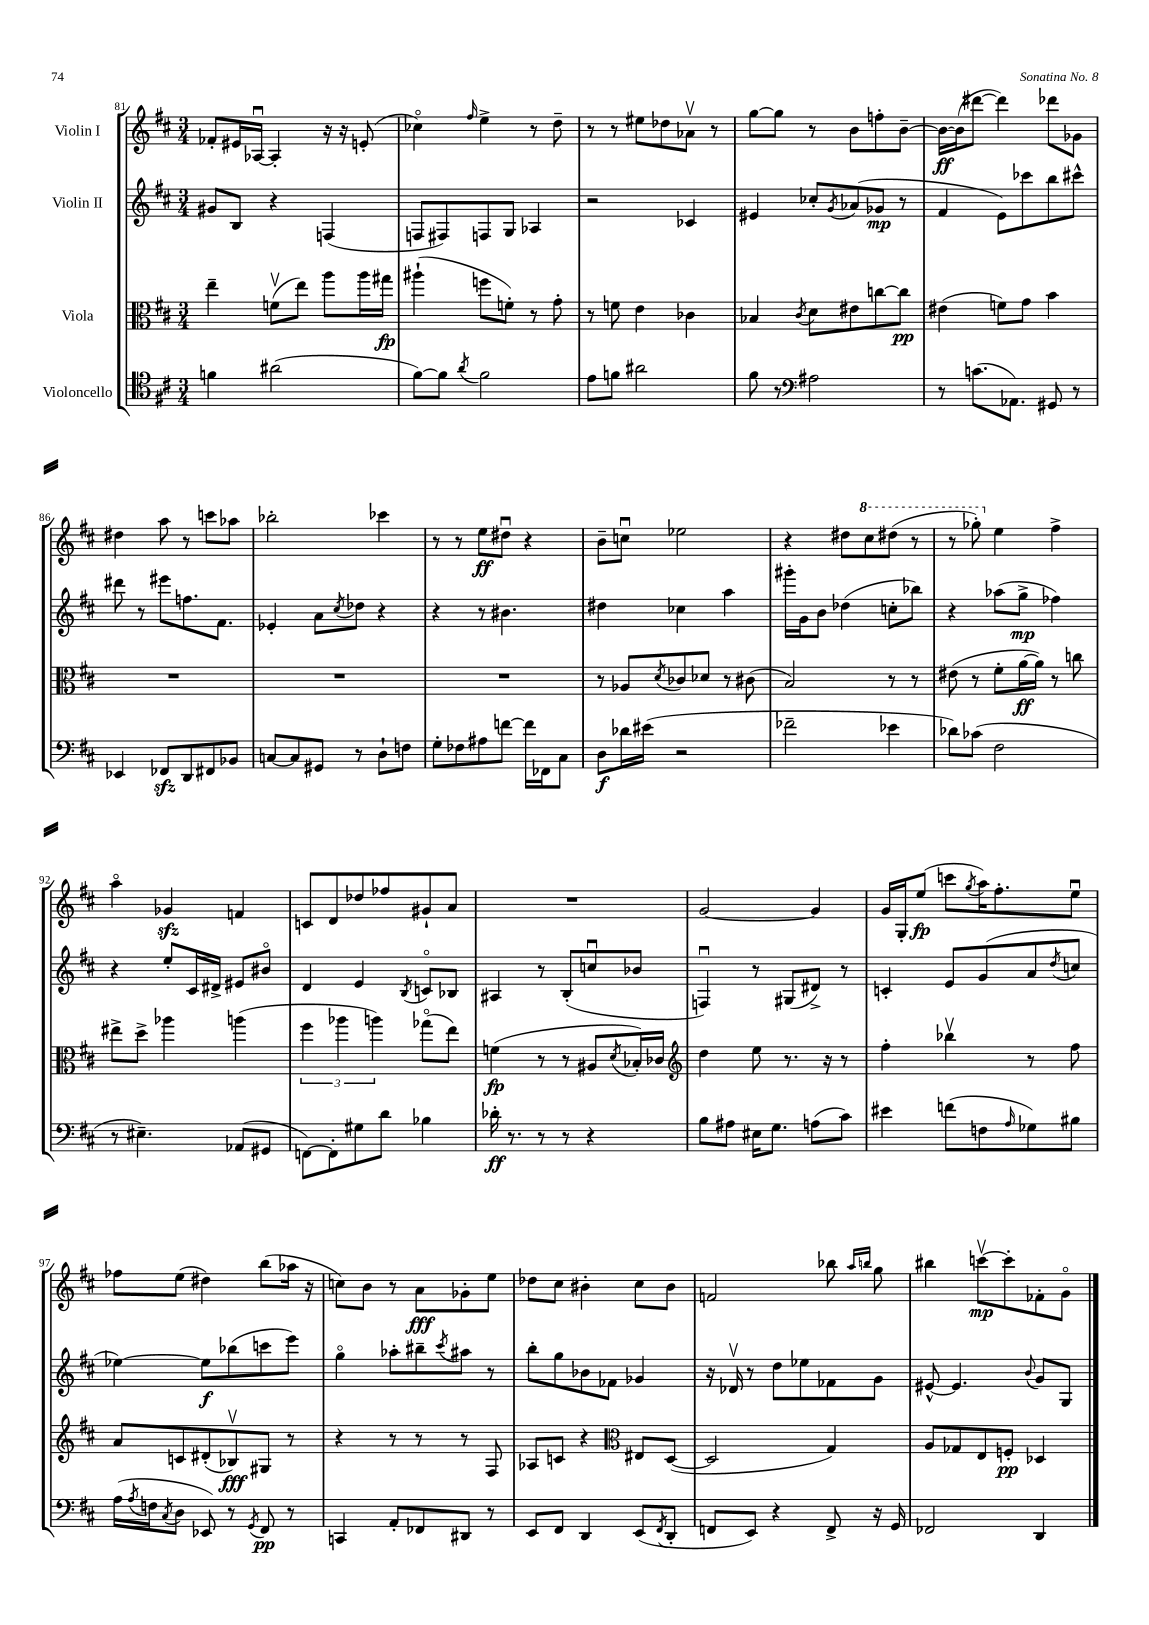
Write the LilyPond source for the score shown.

<<
\new StaffGroup <<
\new Staff = "s0" \with { instrumentName = "Violin I" } {
    \clef treble \key d \major \numericTimeSignature \time 3/4
    fes'8-. eis'16 aes16~\downbow aes4-. r16 r16 e'8-.( |
    ces''4\flageolet) \grace { fis''16 } e''4-> r8 d''8-- |
    r8 r8 eis''8 des''8 aes'8\upbow r8 |
    g''8~ g''8 r8 b'8 f''8-. b'8~-- |
    b'16~\ff b'16( dis'''8~ dis'''4) des'''8 ges'8 |
    dis''4 a''8 r8 c'''8 aes''8 |
    bes''2-. ces'''4 |
    r8 r8 e''8\ff dis''8\downbow r4 |
    b'8-- c''8\downbow ees''2 |
    r4 dis''8 \ottava #1 cis'''8 dis'''8( r8 |
    r8 ges'''8-.) \ottava #0 e''4 fis''4-> |
    a''4\flageolet ges'4\sfz f'4 |
    c'8 d'8 des''8 fes''8 gis'8-! a'8 |
    R2. |
    g'2~ g'4 |
    g'16 g16-. e''8\fp( c'''8 \acciaccatura { g''8 } a''16) fis''8.-. e''8\downbow |
    fes''8 e''8( dis''4) b''8( aes''16 r16 |
    c''8) b'8 r8 a'8\fff ges'8-. e''8 |
    des''8 cis''8 bis'4-. cis''8 bis'8 |
    f'2 bes''8 \grace { a''16 b''16 } g''8 |
    bis''4 c'''8~\upbow\mp c'''8-. fes'8-. g'8\flageolet \bar "|." |
}
\new Staff = "s1" \with { instrumentName = "Violin II" } {
    \clef treble \key d \major \numericTimeSignature \time 3/4
    gis'8 b8 r4 f4( |
    f8 fis8) f8 g8 aes4 |
    r2 ces'4 |
    eis'4 ces''8-. \acciaccatura { g'8 } aes'8( ges'8\mp r8 |
    fis'4 e'8) ces'''8 b''8 cis'''8-^ |
    dis'''8 r8 eis'''8 f''8. fis'8. |
    ees'4-. a'8 \acciaccatura { cis''8 } des''8 r4 |
    r4 r8 bis'4. |
    dis''4 ces''4 a''4 |
    gis'''16-. g'16 b'8 des''4( c''8-. bes''8) |
    r4 aes''8( g''8->\mp fes''4) |
    r4 e''8-. cis'16 dis'16-> eis'8 bis'8\flageolet |
    d'4 e'4 \acciaccatura { b8 } c'8\flageolet bes8 |
    ais4 r8 b8-.( c''8\downbow bes'8 |
    f4\downbow) r8 gis8( dis'8->) r8 |
    c'4-. e'8 g'8( a'8 \acciaccatura { d''8 } c''8 |
    ees''4~) ees''8\f bes''8( c'''8 e'''8) |
    g''4\flageolet aes''8-. bis''8-- \acciaccatura { cis'''8 } ais''8 r8 |
    b''8-. g''8 bes'8 fes'8 ges'4 |
    r16 des'16\upbow r8 d''8 ees''8 fes'8 g'8 |
    eis'8~-^ eis'4. \appoggiatura { b'8 } g'8 g8 \bar "|." |
}
\new Staff = "s2" \with { instrumentName = "Viola" } {
    \clef alto \key d \major \numericTimeSignature \time 3/4
    e''4-- f'8\upbow( e''8) a''8 a''16 gis''16\fp |
    ais''4-!( f''8 f'8-.) r8 g'8-. |
    r8 f'8 e'4 ces'4 |
    bes4 \acciaccatura { cis'8 } d'8 eis'8 c''8~ c''8\pp |
    eis'4( f'8) g'8 b'4 |
    R2. |
    R2. |
    R2. |
    r8 aes8 \acciaccatura { d'8 } ces'8 des'8 r8 cis'8( |
    b2) r8 r8 |
    eis'8( r8 fis'8-. a'16~\ff a'16) r8 c''8 |
    eis''8-> d''8-> aes''4 a''4( |
    \tuplet 3/2 { fis''4 aes''4 a''4) } ges''8\flageolet( e''8) |
    f'4\fp( r8 r8 ais8 \acciaccatura { d'8 } bes16-.) ces'16 |
    \clef treble d''4 e''8 r8. r16 r8 |
    fis''4-. bes''4\upbow r8 fis''8 |
    a'8 c'8 dis'8-.( bes8\upbow\fff) gis8 r8 |
    r4 r8 r8 r8 fis8 |
    aes8 c'8 r4 \clef alto eis8 d8~( |
    d2 g4) |
    a8 ges8 e8 f8-.\pp des4 \bar "|." |
}
\new Staff = "s3" \with { instrumentName = "Violoncello" } {
    \clef tenor \key d \major \numericTimeSignature \time 3/4
    f'4 ais'2( |
    fis'8~) fis'8 \acciaccatura { a'8 } fis'2 |
    e'8 f'8 ais'2 |
    fis'8 r8 \clef bass ais2 |
    r8 c'8.( aes,8.) gis,8 r8 |
    ees,4 fes,8\sfz d,8 fis,8 bes,8 |
    c8~ c8 gis,8 r8 d8-! f8 |
    g8-. fes8 ais8 f'8~ f'16 fes,16 cis8 |
    d8\f des'16 eis'16( r2 |
    fes'2-- ees'4 |
    des'8) ces'8( fis2 |
    r8 eis4.--) aes,8( gis,8 |
    f,8~) f,8-. gis8 d'8 bes4 |
    des'16-.\ff r8. r8 r8 r4 |
    b8 ais8 eis16 g8. a8( cis'8) |
    eis'4 f'8( f8 \grace { a16 } ges8) bis8 |
    a16( \acciaccatura { a8 } f16 \acciaccatura { cis8 } d8 ees,8) r8 \acciaccatura { g,8 } fis,8\pp r8 |
    c,4 a,8-. fes,8 dis,8 r8 |
    e,8 fis,8 d,4 e,8( \acciaccatura { fis,8 } d,8-. |
    f,8 e,8) r4 f,8-> r16 g,16 |
    fes,2 d,4 \bar "|." |
}
>>
>>
\layout { \context { \Score currentBarNumber = #81 } }
